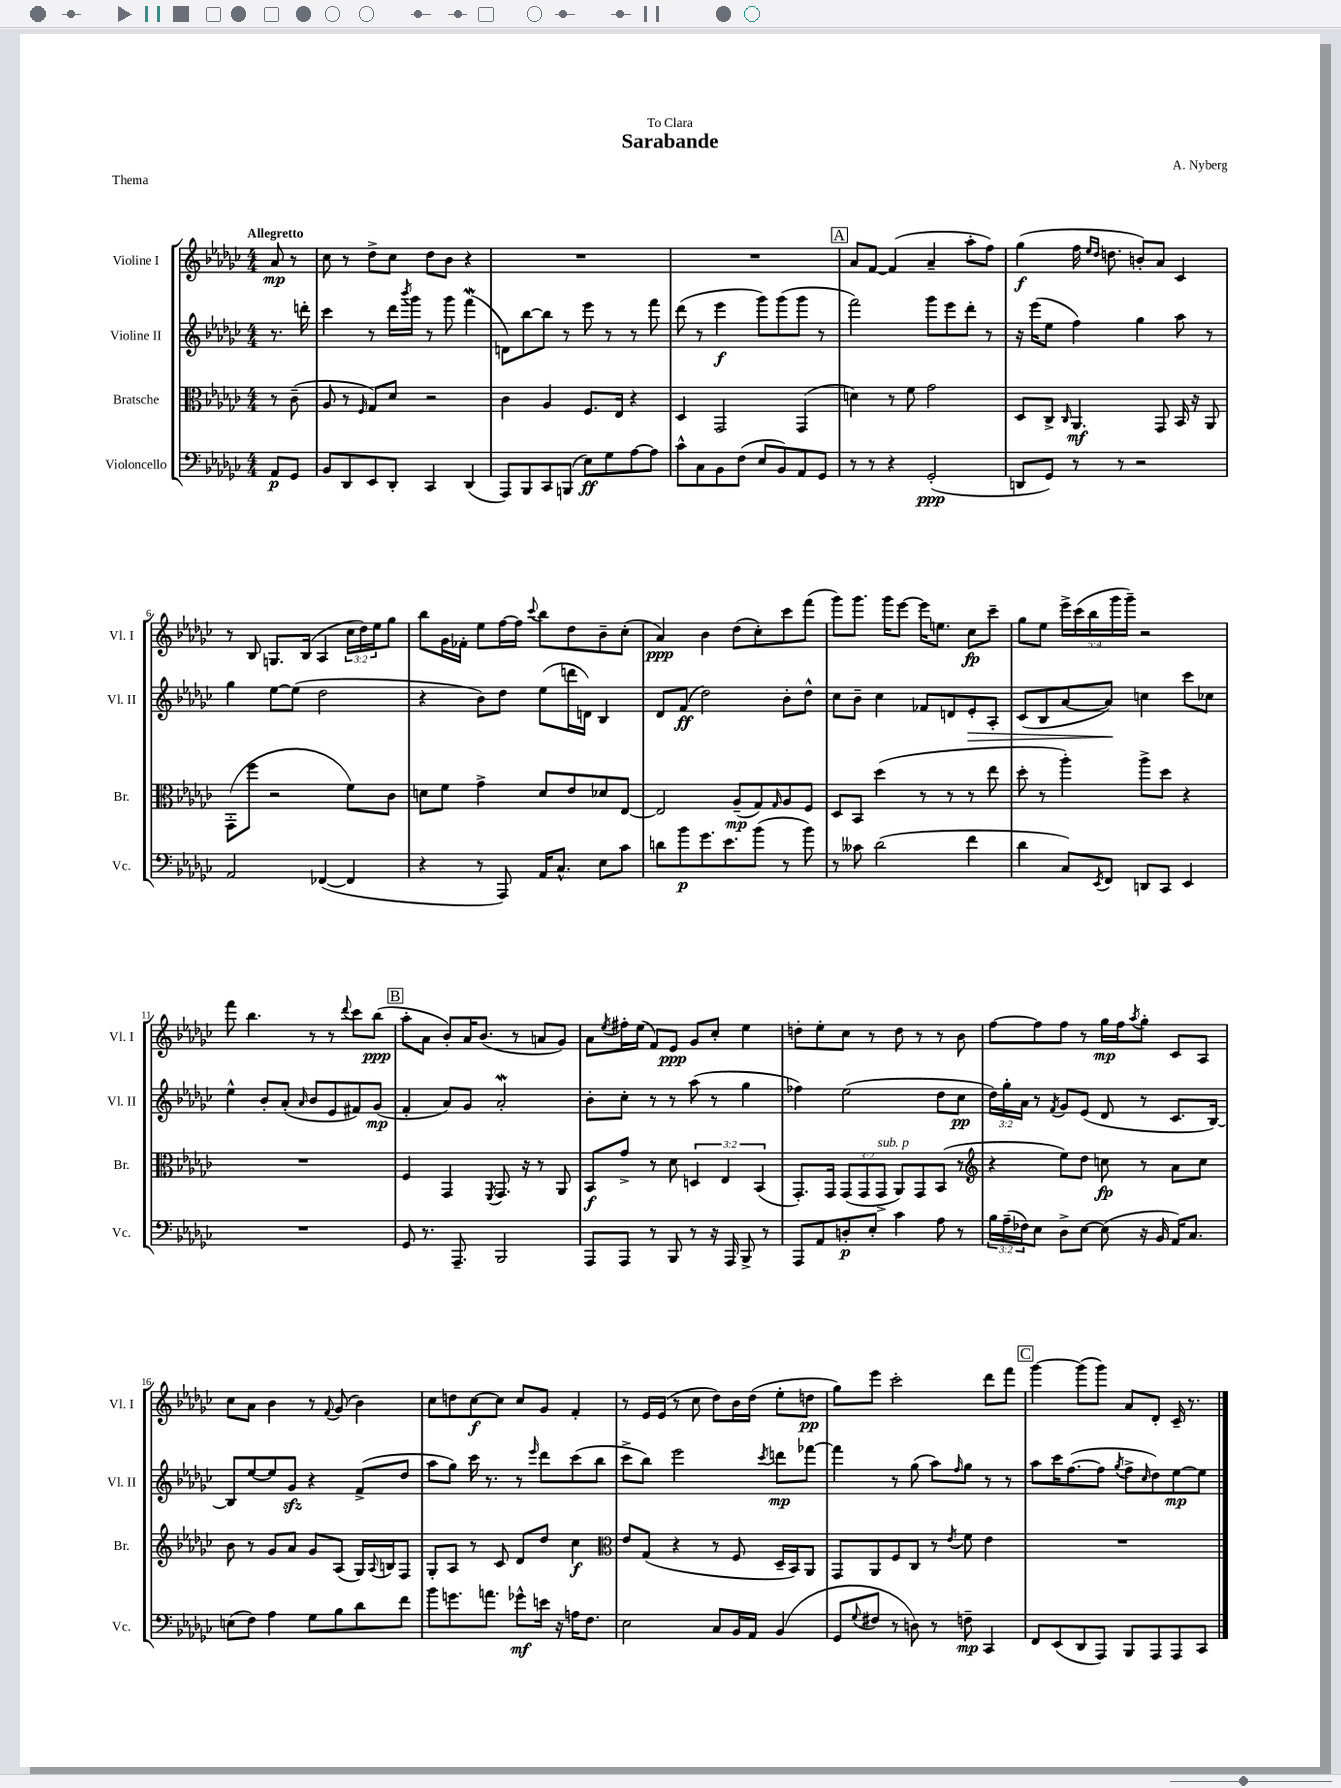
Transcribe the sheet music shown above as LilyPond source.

\header { title = "Sarabande" composer = "A. Nyberg" dedication = "To Clara" piece = "Thema" }
<<
\new StaffGroup <<
\new Staff = "s0" \with { instrumentName = "Violine I" shortInstrumentName = "Vl. I" } {
    \clef treble \key ges \major \numericTimeSignature \time 4/4 \override Staff.TupletNumber.text = #tuplet-number::calc-fraction-text \partial 4 \tempo "Allegretto"
    aes'8\mp r8 |
    ces''8 r8 des''8-> ces''8 des''8 bes'8 r4 |
    R1 |
    R1 |
    \mark \markup { \box "A" } aes'8 f'8~ f'4( aes'4-- aes''8-. f''8) |
    ges''4\f( f''16 \grace { ees''16 des''16 } d''8. b'8-.) aes'8 ces'4 |
    r8 bes8 g8. bes16( aes4 \tuplet 3/2 { ces''16 des''16) ees''16 } ges''8 |
    bes''8 ges'16 fes'16-. ees''8 f''16~ f''16 \appoggiatura { ces'''8 } bes''8 des''8 bes'8-- ces''8-.( |
    aes'4\ppp) bes'4 des''8( ces''8-.) ces'''8 f'''8( |
    ges'''8) ges'''8. ges'''16 ees'''8~ ees'''16 e''8. ces''8\fp ces'''8-- |
    ges''8 ees''8 \tuplet 5/4 { ees'''16-> ces'''16( bes''16 ges'''16 ges'''16--) } r2 |
    f'''8 bes''4. r8 r8 \appoggiatura { des'''8 } ces'''8 bes''8\ppp( |
    \mark \markup { \box "B" } aes''8-. aes'8 bes'8-.) aes'16 bes'8.( r8 a'8 ges'8) |
    aes'8 \acciaccatura { ees''8 } fis''16-. ees''16( f'8) ees'8\ppp ges'8 ces''8-. ees''4 |
    d''8-. ees''8-. ces''8 r8 d''8 r8 r8 bes'8 |
    f''8~ f''8 f''8 r8 ges''16\mp f''16 \acciaccatura { aes''8 } ges''8-. ces'8 aes8 |
    ces''8 aes'8 bes'4 r8 \appoggiatura { f'8 } ges'8( bes'4) |
    ces''8 d''8 ces''8~\f ces''8 ces''8 ges'8 f'4-. |
    r8 ees'16 ees'16( r8 ces''8 des''8) bes'16 des''16( ees''8-. d''8\pp |
    ges''8) ees'''8 ces'''2-. des'''8 f'''8 |
    \mark \markup { \box "C" } ges'''4~ ges'''8( ges'''8) aes'8 des'8-. ces'16-- r8. \bar "|." |
}
\new Staff = "s1" \with { instrumentName = "Violine II" shortInstrumentName = "Vl. II" } {
    \clef treble \key ges \major \numericTimeSignature \time 4/4 \override Staff.TupletNumber.text = #tuplet-number::calc-fraction-text \partial 4
    r8. d'''16-. |
    ces'''4 r8 des'''16 \acciaccatura { bes'''8 } ges'''16 r8 ges'''8 f'''4\mordent( |
    d'8) bes''8~ bes''8 r8 ees'''8 r8 r8 f'''8 |
    des'''8( r8 ees'''4\f ges'''8) ges'''8( ges'''8 r8 |
    \mark \markup { \box "A" } f'''2) ges'''8 ees'''8 des'''8-. r8 |
    r16 ees'''16( ees''8 f''4) ges''4 aes''8 r8 |
    ges''4 ees''8~ ees''8( des''2 |
    r4 bes'8) des''8 ees''8( d'''16 d'16) bes4 |
    des'8 f'8\ff( des''2) bes'8-. des''8-^ |
    ces''8 bes'8-- ces''4 fes'8 d'8 ees'8-.\> aes8-. |
    ces'8( bes8 aes'8~ aes'8\!) c''4 ces'''8 ces''8 |
    ees''4-^ bes'8-. aes'8-.( \grace { aes'16 } bes'8 ees'8 fis'8) ges'8\mp( |
    \mark \markup { \box "B" } f'4-. aes'8) ges'8 aes'2-.\mordent |
    bes'8-. ces''8-. r8 r8 aes''8( r8 ges''4 |
    fes''4) ees''2( des''8 ces''8\pp |
    \tuplet 3/2 { des''16) ges''16-. aes'16 } r8 \acciaccatura { f'8 } ges'8 ees'8( des'8 r8 ces'8. bes16~) |
    bes8 ees''8~ ees''8 ges'8\sfz r4 f'8->( des''8 |
    aes''8 ges''8) ces'''16 r8. r8 \grace { ees'''16 } des'''8 ces'''8( bes''8 |
    ces'''8-> bes''8) ees'''2 \acciaccatura { ces'''8 } d'''8\mp fes'''8~ |
    fes'''4 r8 ges''8( aes''8) \grace { f''16 } ges''8 r8 r8 |
    \mark \markup { \box "C" } aes''8 ces'''16 f''8.~( f''8 \acciaccatura { ges''8 } f''8-> \grace { ces''16 } des''8) ees''8~\mp ees''8 \bar "|." |
}
\new Staff = "s2" \with { instrumentName = "Bratsche" shortInstrumentName = "Br." } {
    \clef alto \key ges \major \numericTimeSignature \time 4/4 \override Staff.TupletNumber.text = #tuplet-number::calc-fraction-text \partial 4
    r8 ces'8--( |
    aes8 r8 \grace { f16 } ges8) des'8 r2 |
    ces'4 aes4 f8. ees16 r4 |
    des4 ges,2 ges,4( |
    \mark \markup { \box "A" } d'4) r8 f'8 ges'2 |
    des8 ces8-> \grace { ces16 } aes,4.\mf ges,8 bes,16 r16 aes,8 |
    ges,8-.( f''8 r2 f'8) ces'8 |
    d'8 f'8 ges'4-> d'8 ees'8 des'8 ees8~ |
    ees2 aes8--\mp( ges8) \grace { ges16 } aes8 f8 |
    des8 bes,8 des''4( r8 r8 r8 ees''8 |
    des''8-. r8 aes''4-.) aes''8-> des''8 r4 |
    R1 |
    \mark \markup { \box "B" } f4 ges,4 \acciaccatura { f,8 } ges,8. r16 r8 aes,8 |
    bes,8\f ges'8-> r8 des'8 \tuplet 3/2 { d4 ees4 bes,4( } |
    ges,8.-.) ges,16 \tuplet 3/2 { ges,8( ges,8 ges,8->^\markup { \italic "sub. p" } } aes,8) ges,8 bes,8( r8 |
    \clef treble r4 ees''8) des''8 c''8\fp r8 aes'8 c''8 |
    bes'8 r8 ges'8 aes'8 ges'8 aes8( ges16) \appoggiatura { aes8 } b16 f8 |
    ges8-. aes8 r8 ces'8 des'8 des''8 ces''4\f |
    \clef alto ees'8 ges8( r4 r8 f8 des16-- bes,16) aes,8 |
    ges,8 aes,8 f8 ces8 r8 \acciaccatura { ees'8 } f'8 ees'4 |
    \mark \markup { \box "C" } R1 \bar "|." |
}
\new Staff = "s3" \with { instrumentName = "Violoncello" shortInstrumentName = "Vc." } {
    \clef bass \key ges \major \numericTimeSignature \time 4/4 \override Staff.TupletNumber.text = #tuplet-number::calc-fraction-text \partial 4
    aes,8\p ges,8 |
    bes,8 des,8 ees,8 des,8-. ces,4 des,4( |
    aes,,8) bes,,8 ces,8 b,,8( ees8\ff) ges8 aes8~ aes8 |
    ces'8-^ ces8 bes,8 f8( ees8 bes,8) aes,8 ges,8 |
    \mark \markup { \box "A" } r8 r8 r4 ges,2-.\ppp( |
    d,8 ges,8) r8 r8 r2 |
    aes,2 fes,4~( fes,4 |
    r4 r8 aes,,8) aes,16 ces8.-^ ees8 ces'8 |
    d'8 bes'8\p ges'8. ees'8. bes'8( r8 bes'8) |
    r8 ceses'8 des'2( f'4 |
    des'4 ces8) \acciaccatura { ees,8 } f,8 d,8 ces,8 ees,4 |
    R1 |
    \mark \markup { \box "B" } ges,8 r8. aes,,8.-- bes,,2 |
    aes,,8 aes,,8 r8 bes,,8 r8 r16 aes,,16 bes,,8-> r8 |
    aes,,8 aes,8 d8-.\p ees8-. ces'4 aes8 r8 |
    \tuplet 3/2 { bes16 aes16--( fes16) } ees8 des8-> ees8~ ees8( r16 bes,16 aes,16) ces8. |
    e8( f8) aes4 ges8 bes8 des'8 f'8 |
    bes'8 g'8. a'8. ges'8-^\mf e'16 r16 a16 f8. |
    ees2 ces8 bes,16 aes,16 bes,4( |
    ges,8 \appoggiatura { ges8 } fis8 r8 d8) r8 f8--\mp ces,4 |
    \mark \markup { \box "C" } f,8 ees,8( des,8 aes,,8) bes,,8 aes,,8 aes,,8 ces,8 \bar "|." |
}
>>
>>
